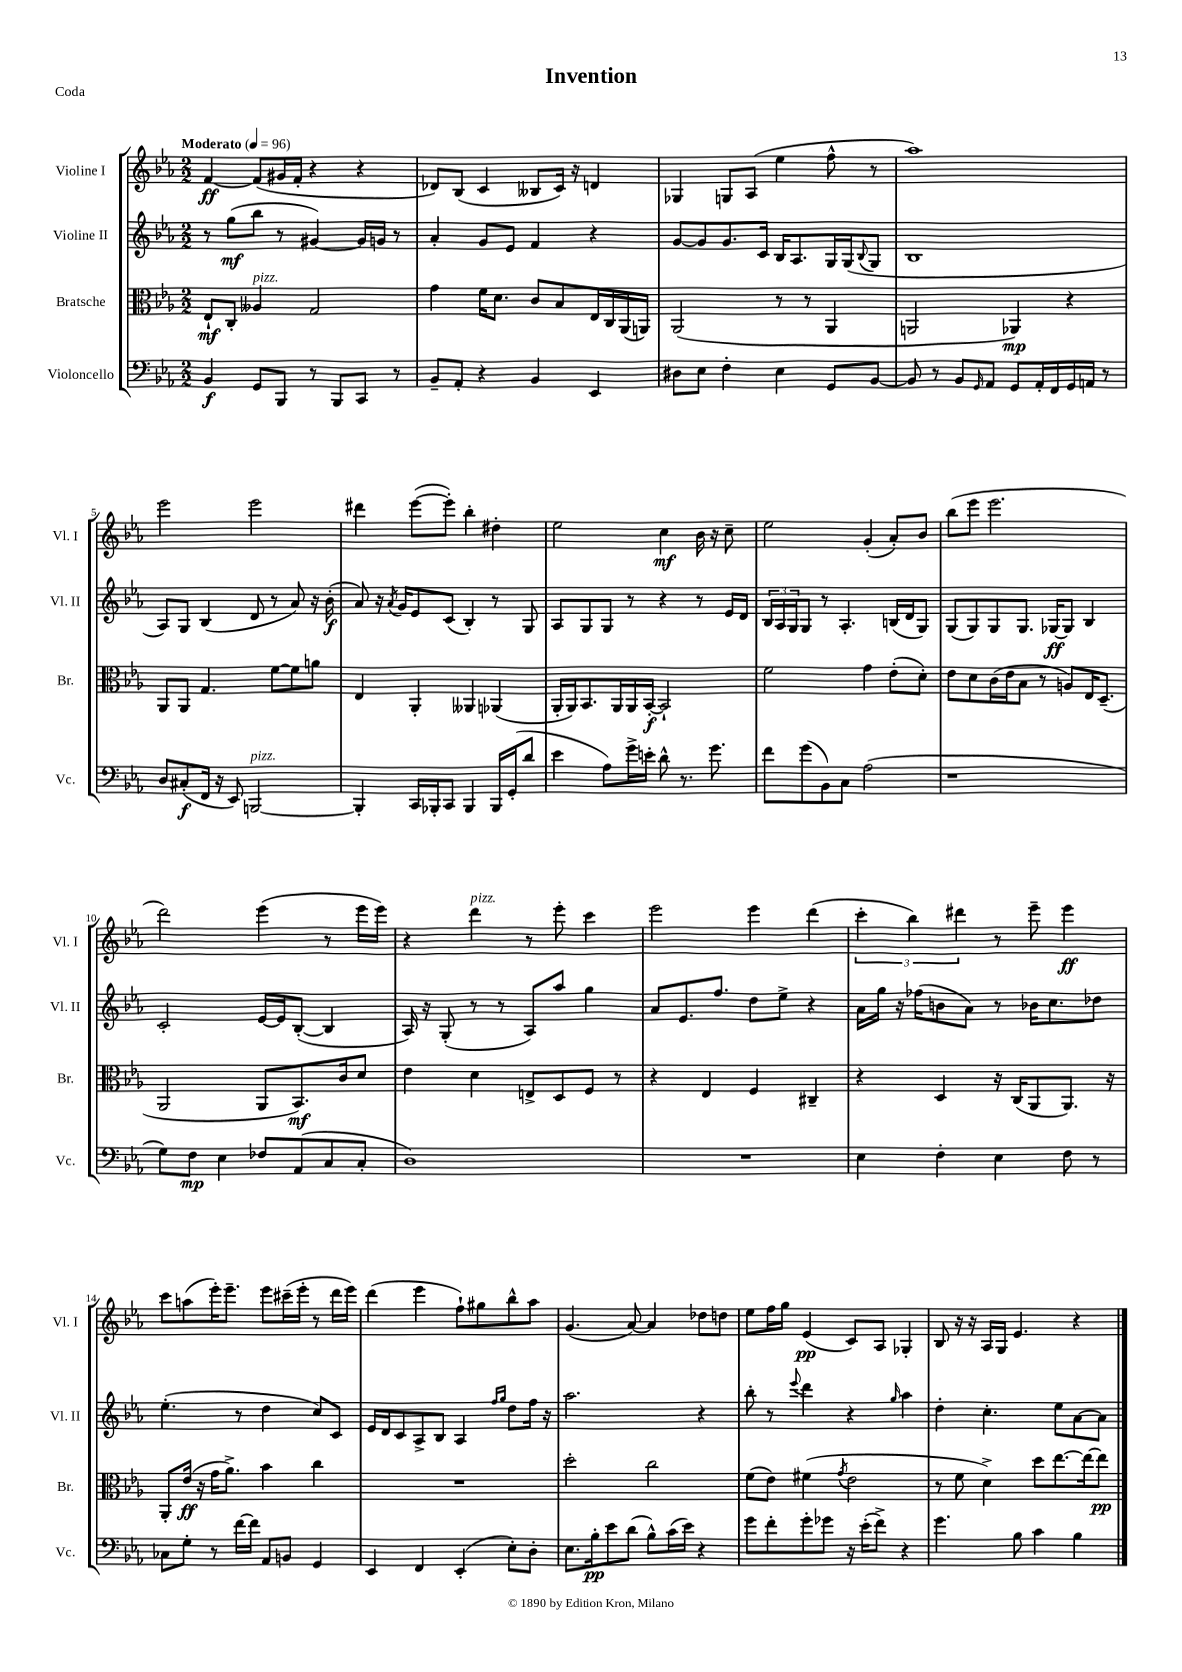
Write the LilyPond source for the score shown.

\header { title = "Invention" piece = "Coda" }
<<
\new StaffGroup <<
\new Staff = "s0" \with { instrumentName = "Violine I" shortInstrumentName = "Vl. I" } {
    \clef treble \key ees \major \numericTimeSignature \time 2/2 \tempo "Moderato" 4 = 96
    f'4~\ff f'8( gis'16 f'16-. r4 r4 |
    des'8) bes8( c'4 beses8 c'16) r16 d'4 |
    ges4 g8 aes8( ees''4 f''8-^ r8 |
    aes''1) |
    ees'''2 ees'''2 |
    dis'''4 ees'''8~( ees'''8-.) bes''4-. dis''4-. |
    ees''2 c''4\mf bes'16 r16 c''8-- |
    ees''2 g'4-.( aes'8-.) bes'8 |
    bes''8( ees'''8 ees'''2. |
    d'''2) ees'''4( r8 ees'''16 ees'''16) |
    r4 d'''4^\markup { \italic "pizz." } r8 ees'''8-. c'''4 |
    ees'''2 ees'''4 d'''4( |
    \tuplet 3/2 { c'''4-. bes''4) dis'''4 } r8 ees'''8-- ees'''4\ff |
    c'''8 a''8( ees'''16-.) ees'''8.-- ees'''8 cis'''16--( ees'''16-. r8 d'''16 ees'''16) |
    d'''4( ees'''4 f''8-!) gis''8 bes''8-^ aes''8 |
    g'4.( aes'8~) aes'4 des''8 d''8 |
    ees''8 f''16 g''16 ees'4\pp( c'8) aes8 ges4-. |
    bes8 r16 r16 aes16 g16 ees'4. r4 \bar "|." |
}
\new Staff = "s1" \with { instrumentName = "Violine II" shortInstrumentName = "Vl. II" } {
    \clef treble \key ees \major \numericTimeSignature \time 2/2
    r8 g''8\mf( bes''8 r8 gis'4~) gis'16 g'16 r8 |
    aes'4-. g'8 ees'8 f'4 r4 |
    g'8~ g'8 g'8. c'16 bes16 aes8. g16 g16( \appoggiatura { bes8 } g8 |
    bes1 |
    aes8) g8 bes4( d'8 r8 aes'8) r16 bes'16-.\f( |
    aes'8) r16 \acciaccatura { aes'8 } g'16 ees'8 c'8( bes4-.) r8 g8 |
    aes8 g8 g8 r8 r4 r8 ees'16 d'16 |
    \tuplet 3/2 { bes16 aes16 g16 } g8 r8 aes4.-. b16( d'16 g8) |
    g8( g8) g8 g8. ges16~\ff ges8 bes4 |
    c'2-. ees'16~ ees'16 bes8~-.( bes4 |
    aes16) r16 g8-.( r8 r8 aes8) aes''8 g''4 |
    aes'8 ees'8. f''8. d''8 ees''8-> r4 |
    aes'16 g''16 r16 fes''16( b'8 aes'8) r8 bes'16 c''8. des''8 |
    ees''4.-.( r8 d''4 c''8) c'8 |
    ees'16 d'16 c'8 aes8-> bes8 aes4 \grace { f''16 g''16 } d''8 f''16 r16 |
    aes''2. r4 |
    bes''8-. r8 \appoggiatura { ees'''8 } d'''4 r4 \grace { g''16 } aes''4 |
    d''4-. c''4.-. ees''8 aes'8~ aes'8 \bar "|." |
}
\new Staff = "s2" \with { instrumentName = "Bratsche" shortInstrumentName = "Br." } {
    \clef alto \key ees \major \numericTimeSignature \time 2/2
    ees8-!\mf c8-. aeses4^\markup { \italic "pizz." } g2 |
    g'4 f'16 d'8. c'8 bes8 ees16 c16 aes,16( a,16) |
    aes,2( r8 r8 aes,4 |
    a,2 aes,4\mp) r4 |
    aes,8 aes,8 g4. f'8~ f'8 a'8 |
    ees4 aes,4-. aeses,4 aes,4( |
    aes,16-. aes,16) bes,8. aes,16 aes,16 bes,16~-.\f bes,2-! |
    f'2 g'4 ees'8-.( d'8-.) |
    ees'8 d'8 c'16( ees'16 bes8 r8 a8) ees16 d8.--( |
    aes,2 aes,8 bes,8.\mf) c'16 d'8 |
    ees'4 d'4 e8-> d8 f8 r8 |
    r4 ees4 f4 cis4-- |
    r4 d4 r16 c16( aes,8 aes,8.) r16 |
    aes,8-. ees'16\ff( r16 g'16 aes'8.->) bes'4 c''4 |
    R1 |
    d''2-. c''2 |
    f'8( ees'8) fis'4( \acciaccatura { g'8 } ees'2 |
    r8 f'8 d'4->) d''8 ees''8.~ ees''16~ ees''8\pp \bar "|." |
}
\new Staff = "s3" \with { instrumentName = "Violoncello" shortInstrumentName = "Vc." } {
    \clef bass \key ees \major \numericTimeSignature \time 2/2
    bes,4\f g,8 bes,,8 r8 bes,,8 c,8 r8 |
    bes,8-- aes,8-. r4 bes,4 ees,4 |
    dis8 ees8 f4-. ees4 g,8 bes,8~ |
    bes,8 r8 bes,8 \grace { g,16 } aes,8 g,8 aes,16-. f,16 g,16 a,16 r8 |
    d8 cis8-.\f( f,16 r16 ees,8) b,,2~^\markup { \italic "pizz." } |
    b,,4-. c,16 bes,,16-. c,8 bes,,4 bes,,16 g,16-.( d'8 |
    ees'4 aes8) g'16-> e'16-. d'8-^ r8. g'8. |
    f'8 g'8( bes,8) c8 aes2( |
    r1 |
    g8) f8\mp ees4 fes8 aes,8( c8 c8-. |
    d1) |
    R1 |
    ees4 f4-. ees4 f8 r8 |
    ces8 g8-. r8 f'16~ f'16 aes,8 b,8 g,4 |
    ees,4 f,4 ees,4-.( ees8-.) d8-. |
    ees8. bes16-.\pp ees'8 d'8( bes8-^) c'16( ees'16) r4 |
    g'8 f'8-. g'8-. ges'8 r16 ees'16-.( f'8->) r4 |
    g'4. bes8 c'4 bes4 \bar "|." |
}
>>
>>
